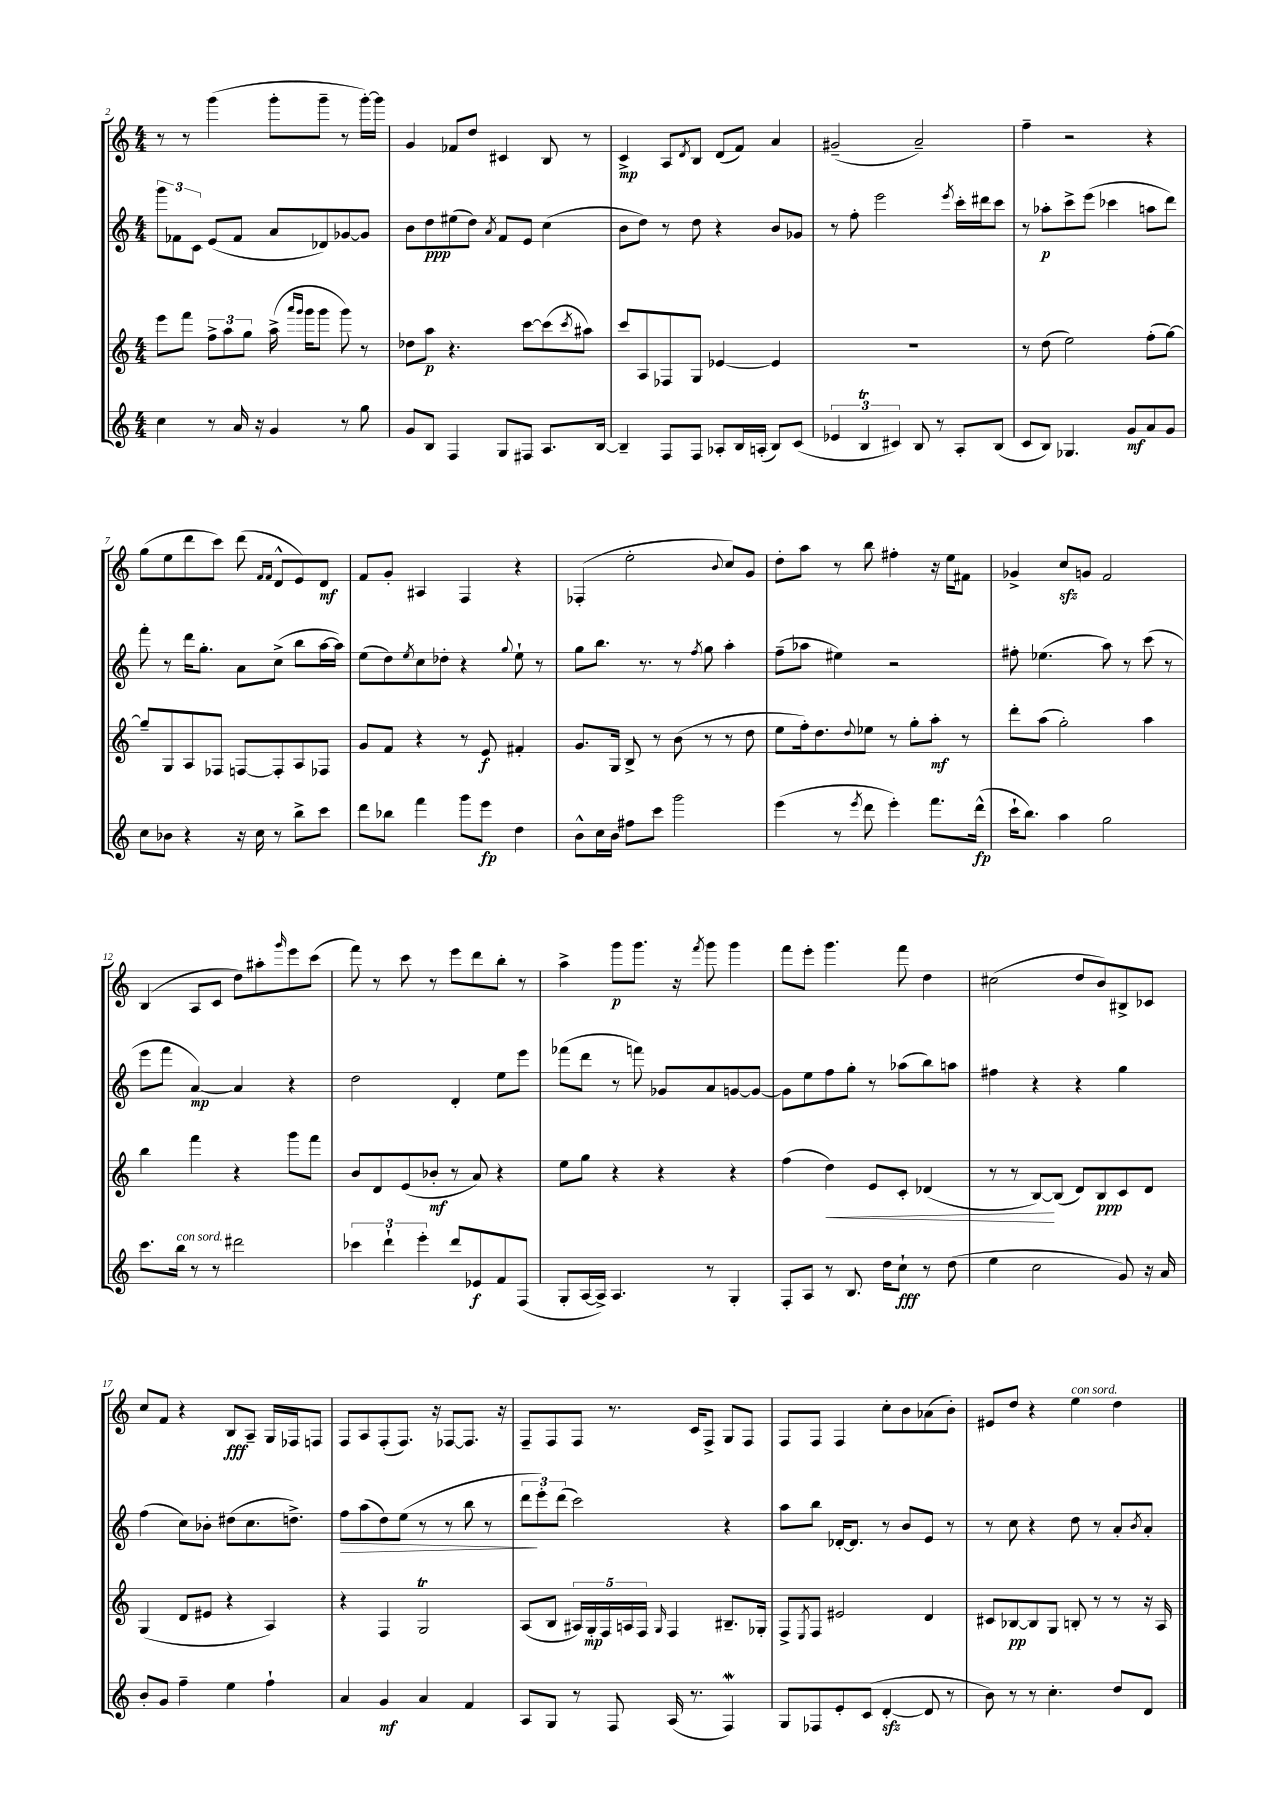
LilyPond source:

<<
\new StaffGroup <<
\new Staff = "s0" {
    \clef treble \key c \major \numericTimeSignature \time 4/4
    r8 r8 g'''4( g'''8-. g'''8-- r8 g'''16~-.) g'''16 |
    g'4 fes'8 d''8 cis'4 b8 r8 |
    c'4->\mp a8 \acciaccatura { d'8 } b8 d'8( f'8) a'4 |
    gis'2--( a'2--) |
    f''4-- r2 r4 |
    g''8( e''8 d'''8 c'''8) d'''8( \grace { f'16 f'16 } d'8-^ e'8) d'8\mf |
    f'8 g'8-. ais4 f4 r4 |
    fes4-.( e''2-. \appoggiatura { b'8 } c''8) g'8 |
    d''8-. a''8 r8 b''8 fis''4-. r16 e''16 fis'8 |
    ges'4-> c''8\sfz g'8 f'2 |
    b4( a8 c'8 d''8) ais''8-. \grace { g'''16 } e'''8 c'''8( |
    f'''8) r8 c'''8 r8 e'''8 d'''8 b''8-. r8 |
    a''4-> g'''8\p g'''8. r16 \acciaccatura { f'''8 } g'''8 g'''4 |
    f'''8 e'''8-. g'''4. f'''8 d''4 |
    cis''2( d''8 b'8) bis8-> ces'8 |
    c''8 f'8 r4 b8\fff a8-- g16 fes16 f8 |
    f8 a8 f8-.( f8.) r16 fes8~ fes8. r16 |
    f8-- f8 f8 r8. c'16 f8-> g8 f8 |
    f8 f8 f4 c''8-. b'8 aes'8( b'8-.) |
    eis'8 d''8 r4 e''4^\markup { \italic "con sord." } d''4 \bar "|." |
}
\new Staff = "s1" {
    \clef treble \key c \major \numericTimeSignature \time 4/4
    \tuplet 3/2 { g'''8 fes'8 c'8 } e'8( fes'8 a'8 des'8) ges'8~ ges'8 |
    b'8 d''8\ppp eis''8( d''8) \acciaccatura { a'8 } f'8 e'8 c''4( |
    b'8 d''8) r8 d''8 r4 b'8 ges'8 |
    r8 f''8-. e'''2 \acciaccatura { e'''8 } c'''16-. dis'''16 c'''8 |
    r8 aes''8-.\p c'''8-> e'''8( ces'''4 a''8 d'''8) |
    f'''8-. r8 d'''16 g''8.-. a'8 c''8->( b''8 a''16~ a''16) |
    e''8( d''8) \acciaccatura { e''8 } c''8 des''8-. r4 \appoggiatura { g''8 } e''8-! r8 |
    g''8 b''8. r8. r8 \acciaccatura { f''8 } g''8 a''4-. |
    f''8--( aes''8 eis''4) r2 |
    fis''8-. ees''4.( a''8) r8 c'''8( r8 |
    e'''8 f'''8 a'4~\mp) a'4 r4 |
    d''2 d'4-. e''8 e'''8 |
    fes'''8( d'''8 r8 f'''8) ges'8 a'8 g'8~ g'8~ |
    g'8 e''8 f''8 g''8-. r8 aes''8( b''8) a''8 |
    fis''4 r4 r4 g''4 |
    f''4( c''8) bes'8-. dis''8( c''8. d''8.->) |
    f''8\> a''8( d''8) e''8( r8 r8 b''8 r8 |
    \tuplet 3/2 { d'''8\! e'''8-.) d'''8( } c'''2) r4 |
    a''8 b''8 des'16~-. des'8. r8 b'8 e'8 r8 |
    r8 c''8 r4 d''8 r8 a'8-. \acciaccatura { b'8 } a'8-. \bar "|." |
}
\new Staff = "s2" {
    \clef treble \key c \major \numericTimeSignature \time 4/4
    e'''8 f'''8 \tuplet 3/2 { f''8-> a''8 g''8 } a''16->( \grace { a'''16 g'''16 } g'''16 g'''8 g'''8) r8 |
    des''8 a''8\p r4. c'''8~ c'''8( \acciaccatura { c'''8 } ais''8) |
    c'''8 a8 fes8 g8 ees'4~ ees'4 |
    R1 |
    r8 d''8( e''2) f''8-.( g''8~) |
    g''8-- g8 a8 fes8 f8~ f8-. a8 fes8 |
    g'8 f'8 r4 r8 e'8\f fis'4-. |
    g'8. g16 b8-> r8 b'8( r8 r8 d''8 |
    e''8 f''16-.) d''8. \appoggiatura { d''8 } ees''8 r8 g''8-. a''8-.\mf r8 |
    d'''8-. a''8( g''2-.) a''4 |
    b''4 f'''4 r4 g'''8 f'''8 |
    b'8 d'8 e'8( bes'8-.\mf r8 a'8) r4 |
    e''8 g''8 r4 r4 r4 |
    f''4( d''4\<) e'8 c'8-. des'4( |
    r8 r8 b8~\!) b8( d'8) b8\ppp c'8 d'8 |
    g4( d'8 eis'8 r4 a4) |
    r4 f4 g2\trill |
    a8( b8 \tuplet 5/4 { ais16) g16-.\mp f16 a16 f16 } \grace { g16 } f4 bis8.-- ges16-. |
    f8-> \acciaccatura { e8 } f8 eis'2 d'4 |
    cis'8 bes8~\pp bes8 g8 b8-. r8 r8 r16 a16 \bar "|." |
}
\new Staff = "s3" {
    \clef treble \key c \major \numericTimeSignature \time 4/4
    c''4 r8 a'16 r16 g'4 r8 g''8 |
    g'8 b8 f4 g8 fis8 a8. b16~ |
    b4-- f8 f8 aes8-. b16 a16-.( b8) c'8( |
    \tuplet 3/2 { ees'4 b4\trill cis'4) } b8 r8 a8-. b8( |
    c'8 b8) ges4. g'8\mf a'8 g'8 |
    c''8 bes'8 r4 r16 c''16 r8 b''8-> c'''8 |
    d'''8 bes''8 f'''4 g'''8 e'''8\fp d''4 |
    b'8-^ c''16 b'16 fis''8 c'''8 g'''2 |
    e'''4( r8 \acciaccatura { e'''8 } d'''8 e'''4-.) f'''8. d'''16-^\fp( |
    c'''16-! b''8.) a''4 g''2 |
    c'''8. b''16^\markup { \italic "con sord." } r8 r8 dis'''2 |
    \tuplet 3/2 { ces'''4 d'''4-! e'''4-. } d'''8 ees'8\f f'8 f8( |
    g8-. a16~ a16->) a4. r8 g4-. |
    f8-. a8 r8 b8. d''16 c''8-!\fff r8 d''8( |
    e''4 c''2 g'8) r16 a'16 |
    b'8-. g'8 f''4-- e''4 f''4-! |
    a'4 g'4\mf a'4 f'4 |
    a8 g8 r8 f8 a16( r8. f4\mordent) |
    g8 fes8 e'8-. c'8( d'4~-.\sfz d'8 r8 |
    b'8) r8 r8 c''4.-. d''8 d'8 \bar "|." |
}
>>
>>
\layout { \context { \Score currentBarNumber = #2 } }
